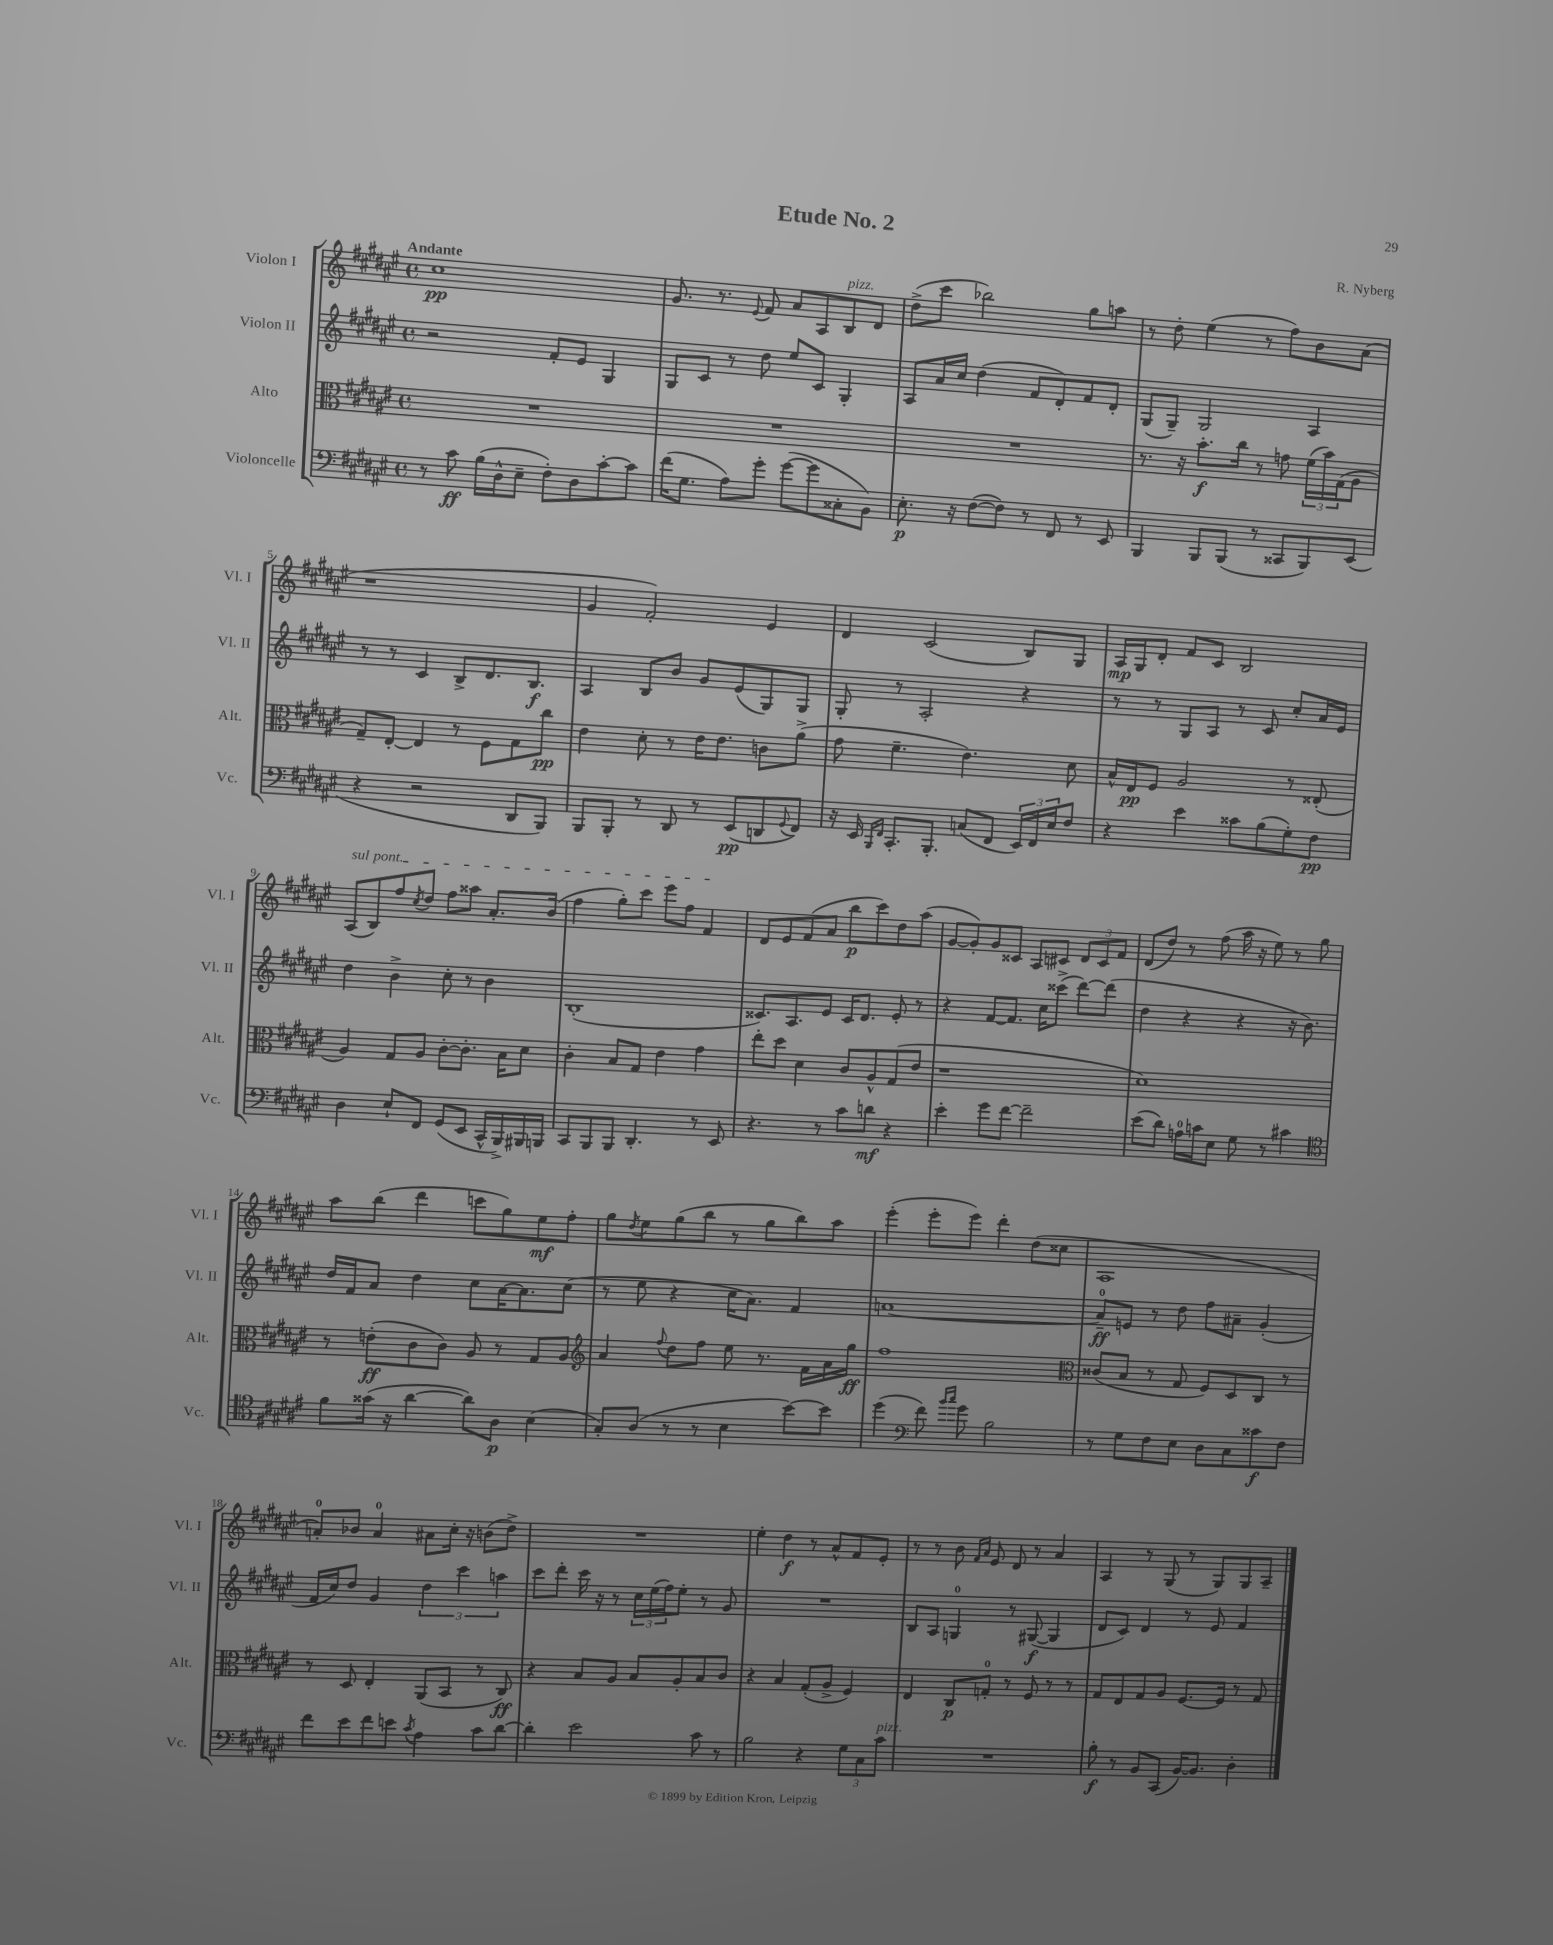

**kern	**dynam	**kern	**dynam	**kern	**dynam	**kern	**dynam
*part4	*part4	*part3	*part3	*part2	*part2	*part1	*part1
*staff4	*staff4	*staff3	*staff3	*staff2	*staff2	*staff1	*staff1
*I"Violoncelle	*	*I"Alto	*	*I"Violon II	*	*I"Violon I	*
*I'Vc.	*	*I'Alt.	*	*I'Vl. II	*	*I'Vl. I	*
*clefF4	*	*clefC3	*	*clefG2	*	*clefG2	*
*k[f#c#g#d#a#e#]	*	*k[f#c#g#d#a#e#]	*	*k[f#c#g#d#a#e#]	*	*k[f#c#g#d#a#e#]	*
*M4/4	*	*M4/4	*	*M4/4	*	*M4/4	*
*met(c)	*	*met(c)	*	*met(c)	*	*met(c)	*
=1	=1	=1	=1	=1	=1	=1	=1
!	!	!	!	!	!	!LO:TX:a:B:t=Andante	!
8r	.	1r	.	2r	.	1cc#	pp
8c#\	ff	.	.	.	.	.	.
(16B\LL	.	.	.	.	.	.	.
16D#^^\J	.	.	.	.	.	.	.
8E#~\J	.	.	.	.	.	.	.
8F#'\L)	.	.	.	8f#'/L	.	.	.
8D#\	.	.	.	8e#/J	.	.	.
[8c#'\	.	.	.	4G#/	.	.	.
8c#\J]	.	.	.	.	.	.	.
=2	=2	=2	=2	=2	=2	=2	=2
(16f#\KL	.	1r	.	8G#/L	.	8.g#/	.
8.G#\J	.	.	.	.	.	.	.
.	.	.	.	8c#/J	.	.	.
.	.	.	.	.	.	8.r	.
8A#\L)	.	.	.	8r	.	.	.
.	.	.	.	.	.	8qqe#/	.
8g#'\J	.	.	.	8dd#\	.	8f#/	.
([8g#\L	.	.	.	8ee#/L	.	8a#/L	.
8g#\]	.	.	.	8c#/J	.	8A#/	.
!	!	!	!	!	!	!LO:TX:a:i:t=pizz.	!
8C##X'\	.	.	.	4G#'/	.	8B/	.
8BB\J)	.	.	.	.	.	8d#/J	.
=3	=3	=3	=3	=3	=3	=3	=3
8.E#'\	p	1r	.	8A#/L	.	(8dd#^\L	.
.	.	.	.	16a#/L	.	8ccc#\J	.
16r	.	.	.	16cc#/JJ	.	.	.
([8F#\L	.	.	.	(4dd#\	.	2bb-X\)	.
8F#\J])	.	.	.	.	.	.	.
8r	.	.	.	8f#/L	.	.	.
8FF#/	.	.	.	8d#'/)	.	.	.
8r	.	.	.	8f#/	.	8gg#\L	.
8EE#/	.	.	.	8d#'/J	.	8aan\J	.
=4	=4	=4	=4	=4	=4	=4	=4
4BBB/	.	8.r	.	(8G#/L	.	8r	.
.	.	.	.	8G#~/J)	.	8dd#'\	.
.	.	16r	.	.	.	.	.
8BBB/L	.	8.b'\L	f	2G#/	.	(4ee#\	.
(8BBB/J	.	.	.	.	.	.	.
.	.	16cc#\Jk	.	.	.	.	.
8r	.	8r	.	.	.	8r	.
8CC##X/L	.	8gn\	.	.	.	8ff#\L)	.
8BBB/)	.	(24f#\LL	.	4A#/	.	8b\	.
.	.	24b\)	.	.	.	.	.
.	.	(24G#\J	.	.	.	.	.
(8EE#/J	.	8A#\J	.	.	.	(8a#\J	.
!!LO:LB:g=z
=5	=5	=5	=5	=5	=5	=5	=5
4r	.	8G#~/L)	.	8r	.	1r	.
.	.	[8E#'/J	.	8r	.	.	.
2r	.	4E#/]	.	4c#/	.	.	.
.	.	8r	.	8B^/L	.	.	.
.	.	8F#\L	.	8.d#/	.	.	.
8DD#/L	.	8G#\	.	.	.	.	.
.	.	.	.	8.B/J	f	.	.
8BBB/J)	.	8cc#\J	pp	.	.	.	.
=6	=6	=6	=6	=6	=6	=6	=6
8BBB/L	.	4e#\	.	4A#/	.	4g#/	.
8BBB'/J	.	.	.	.	.	.	.
8r	.	8d#'\	.	8B/L	.	2f#'/)	.
8DD#/	.	8r	.	8b/J	.	.	.
8r	.	16e#\KL	.	8g#/L	.	.	.
.	.	8.e#\J	.	.	.	.	.
(8EE#/L	pp	.	.	(8e#/	.	.	.
8DDn/	.	8cn\L	.	8G#/)	.	4e#/	.
8qqGG#/	.	.	.	.	.	.	.
8FF#/J)	.	(8a#^\J	.	8G#/J	.	.	.
=7	=7	=7	=7	=7	=7	=7	=7
16r	.	8g#\	.	8G#'/	.	4d#/	.
16EE#/	.	.	.	.	.	.	.
16qqBBB/LL	.	.	.	.	.	.	.
16qqFF#/JJ	.	.	.	.	.	.	.
8.CC#'/L	.	4.f#~\	.	8r	.	.	.
.	.	.	.	2A#'/	.	(2c#/	.
8.BBB'/J	.	.	.	.	.	.	.
(8Cn/L	.	4.e#\)	.	.	.	.	.
8FF#/J	.	.	.	.	.	.	.
24EE#/LL)	.	.	.	4r	.	8B/L)	.
24FF#/	.	.	.	.	.	.	.
24E#/J	.	.	.	.	.	.	.
8F#/J	.	8d#\	.	.	.	8G#/J	.
=8	=8	=8	=8	=8	=8	=8	=8
4r	.	16B^^/LL	.	8r	.	16A#/LL	mp
.	.	16E#/J	pp	.	.	16G#/J	.
.	.	8F#/J	.	8r	.	8d#'/J	.
4e#\	.	2A#/	.	8G#/L	.	8f#/L	.
.	.	.	.	8A#/J	.	8c#/J	.
8c##X\L	.	.	.	8r	.	2B/	.
(8B\	.	.	.	8c#/	.	.	.
8G#'\)	.	8r	.	8cc#'/L	.	.	.
8F#\J	pp	(8E##X'/	.	16a#/L	.	.	.
.	.	.	.	16e#/JJ	.	.	.
!!LO:LB:g=z
=9	=9	=9	=9	=9	=9	=9	=9
!	!	!	!	!	!	!LO:TX:a:i:t=sul pont.	!
4D#\	.	4A#/)	.	4dd#\	.	(8A#/L	.
.	.	.	.	.	.	8B/)	.
8E#`/L	.	8G#/L	.	4b^\	.	8ff#/	.
.	.	.	.	.	.	8qcc#/	.
8FF#/J	.	8A#/J	.	.	.	8dd#/J	.
(8GG#/L	.	[8c#'\L	.	8cc#'\	.	8ff#\L	.
8EE#/J	.	8.c#'\J]	.	8r	.	8aa##X\J	.
16CC#^^/LL	.	.	.	4b\	.	8.a#'/L	.
16BBB^/)	.	16B\KL	.	.	.	.	.
16BBB#X/	.	8d#\J	.	.	.	.	.
16BBBn/JJ	.	.	.	.	.	(16b/Jk	.
=10	=10	=10	=10	=10	=10	=10	=10
8CC#/L	.	4c#'\	.	(1B'	.	4ff#\	.
8BBB/	.	.	.	.	.	.	.
8BBB/J	.	8B/L	.	.	.	8gg#'\L)	.
4.DD#'/	.	8G#/J	.	.	.	8ccc#\J	.
.	.	4e#\	.	.	.	8eee#\L	.
.	.	.	.	.	.	8ff#\J	.
8r	.	4g#\	.	.	.	4f#/	.
8EE#/	.	.	.	.	.	.	.
=11	=11	=11	=11	=11	=11	=11	=11
4.r	.	8ee#'\L	.	8.c##X/L)	.	8d#/L	.
.	.	8dd#\J	.	.	.	8e#/	.
.	.	.	.	8.A#/	.	.	.
.	.	4d#\	.	.	.	(8f#/	.
8r	.	.	.	8e#/J	.	8a#/J	.
8c#\L	.	8c#/L	.	16c##/KL	.	8bb\L	p
.	.	.	.	8.d#/J	.	.	.
8dn\J	mf	8A#^^/	.	.	.	8ccc#\)	.
4r	.	(8G#/	.	8e#'/	.	8dd#\	.
.	.	8e#/J	.	8r	.	(8aa#\J	.
=12	=12	=12	=12	=12	=12	=12	=12
4e#'\	.	1r	.	4r	.	[8g#/L	.
.	.	.	.	.	.	8g#'/])	.
8g#\L	.	.	.	[8f#/L	.	8g#/	.
[8f#\J	.	.	.	8.f#/J]	.	8c##X/J	.
2f#~\]	.	.	.	.	.	8A#/L	.
.	.	.	.	16cc#\KL	.	.	.
.	.	.	.	(8ccc##X^\J	.	8c#X/J	.
.	.	.	.	[8ddd#\L)	.	12d#/L	.
.	.	.	.	.	.	12c#/	.
.	.	.	.	(8ddd#\J]	.	.	.
.	.	.	.	.	.	12f#/J	.
=13	=13	=13	=13	=13	=13	=13	=13
(8e#\L	.	1d#)	.	4dd#\	.	(8d#/L	.
8d#\J)	.	.	.	.	.	8dd#/J)	.
16An\LL	.	.	.	4r	.	8r	.
16cn\J	.	.	.	.	.	.	.
8E#\J	.	.	.	.	.	(8ff#\	.
8G#\	.	.	.	4r	.	16aa#\	.
.	.	.	.	.	.	16r	.
8r	.	.	.	.	.	8ee#\)	.
4c#X\	.	.	.	16r	.	8r	.
.	.	.	.	8.b\)	.	.	.
.	.	.	.	.	.	8gg#\	.
!!LO:LB:g=z
=14	=14	=14	=14	=14	=14	=14	=14
*clefC4	*	*	*	*	*	*	*
8f#\L	.	8r	.	16dd#/LL	.	8aa#\L	.
.	.	.	.	16f#/J	.	.	.
(16g##X\Jk	.	(8en'\L	ff	8a#/J	.	(8bb\J	.
16r	.	.	.	.	.	.	.
[4a#\	.	8c#\	.	4dd#\	.	4ddd#\	.
.	.	8c#\J)	.	.	.	.	.
8a#\L])	.	8A#/	.	8cc#\L	.	8cccn\L	.
8A#\J	p	8r	.	[16a#\K	.	8gg#\)	.
.	.	.	.	8.a#\]	.	.	.
(4B\	.	8G#/L	.	.	.	8ee#\	mf
.	.	8A#/J	.	(8cc#\J	.	8ff#'\J	.
=15	=15	=15	=15	=15	=15	=15	=15
*	*	*clefG2	*	*	*	*	*
8G#'/L)	.	4a#/	.	8r	.	8gg#\L	.
.	.	.	.	.	.	8qdd#/	.
(8A#/J	.	.	.	8ee#\	.	8ee#\	.
.	.	8qqff#/	.	.	.	.	.
8r	.	8dd#\L	.	4r	.	(8gg#\	.
8r	.	8ff#\J	.	.	.	8bb\J	.
4B\	.	8ee#\	.	16cc#\KL	.	8r	.
.	.	.	.	8.a#\J)	.	.	.
.	.	8.r	.	.	.	8gg#\L	.
[8b\L)	.	.	.	4f#/	.	8bb\)	.
.	.	16f#\LL	.	.	.	.	.
8b\J]	.	16a#\	.	.	.	8aa#\J	.
.	.	16gg#\JJ	ff	.	.	.	.
=16	=16	=16	=16	=16	=16	=16	=16
(4dd#\	.	1ff#	.	[1an	.	(4eee#'\	.
*clefF4	*	*	*	*	*	*	*
8f#\)	.	.	.	.	.	8eee#'\L	.
16qqb/LL	.	.	.	.	.	.	.
16qqcc#/JJ	.	.	.	.	.	.	.
8g#\	.	.	.	.	.	8eee#\J)	.
2B\	.	.	.	.	.	4ddd#'\	.
.	.	.	.	.	.	(8dd#\L	.
.	.	.	.	.	.	8cc##X\J	.
=17	=17	=17	=17	=17	=17	=17	=17
*	*	*clefC3	*	*	*	*	*
8r	.	(8c##X/L	.	8a~/L]	ff	1A#	.
8G#\L	.	8B/J	.	8en/J	.	.	.
8F#\	.	8r	.	8r	.	.	.
8E#\J	.	8G#/	.	8dd#\	.	.	.
8D#\L	.	8F#/L)	.	8ff#\L	.	.	.
8C#\	.	8D#/	.	8a#X~\J	.	.	.
8c##X\	f	8C#/J	.	(4g#'/	.	.	.
8F#\J	.	8r	.	.	.	.	.
!!LO:LB:g=z
=18	=18	=18	=18	=18	=18	=18	=18
8f#\L	.	8r	.	16f#/LL	.	8an'/L)	.
.	.	.	.	16cc#/J)	.	.	.
8e#\	.	8D#/	.	8dd#/J	.	8b-X/J	.
8f#\	.	4E#'/	.	4g#/	.	4a/	.
8en\J	.	.	.	.	.	.	.
8qc#/	.	.	.	.	.	.	.
4A#\	.	(8AA#/L	.	6dd#\	.	8a#X\L	.
.	.	8BB/J	.	.	.	16cc#'\Jk	.
.	.	.	.	6ccc#\	.	.	.
.	.	.	.	.	.	16r	.
8c#\L	.	8r	.	.	.	(8bn\L	.
.	.	.	.	6aan\	.	.	.
[8d#\J	.	8C#/)	ff	.	.	8dd#^\J)	.
=19	=19	=19	=19	=19	=19	=19	=19
4d#'\]	.	4r	.	8ccc#\L	.	1r	.
.	.	.	.	8ddd#'\J	.	.	.
2e#\	.	8B/L	.	16ccc#\	.	.	.
.	.	.	.	16r	.	.	.
.	.	8A#/J	.	8r	.	.	.
.	.	8B/L	.	24cc#\LL	.	.	.
.	.	.	.	(24ee#\	.	.	.
.	.	.	.	24ff#\J)	.	.	.
.	.	8A#'/	.	8ee#'\J	.	.	.
8c#\	.	8B/	.	8r	.	.	.
8r	.	8c#/J	.	8g#/	.	.	.
=20	=20	=20	=20	=20	=20	=20	=20
2B\	.	4r	.	1r	.	4ee#'\	.
.	.	4B/	.	.	.	4dd#\	f
4r	.	(8G#'/L	.	.	.	8r	.
.	.	8A#^/J	.	.	.	8a#^^/L	.
12G#\L	.	4F#/)	.	.	.	8f#/	.
12C#\	.	.	.	.	.	.	.
.	.	.	.	.	.	8e#'/J	.
!LO:TX:a:i:t=pizz.	!	!	!	!	!	!	!
12c#\J	.	.	.	.	.	.	.
=21	=21	=21	=21	=21	=21	=21	=21
1r	.	4E#/	.	8B/L	.	8r	.
.	.	.	.	8A#/J	.	8r	.
.	.	8C#/L	p	4Gn/	.	8b\	.
.	.	.	.	.	.	16qqf#/LL	.
.	.	.	.	.	.	16qqa#/JJ	.
.	.	8Gn'/J	.	.	.	8e#/	.
.	.	8r	.	8r	.	8d#/	.
.	.	8F#/	.	([8G#X/	f	8r	.
.	.	8r	.	4G#/]	.	4a#/	.
.	.	8r	.	.	.	.	.
=22	=22	=22	=22	=22	=22	=22	=22
8B'\	f	8G#/L	.	8d#/L	.	4A#/	.
8r	.	8E#/	.	8c#/J)	.	.	.
8BB/L	.	8G#/	.	4d#/	.	8r	.
(8CC#/J	.	8A#/J	.	.	.	(8G#/	.
[16BB/KL)	.	[8.F#/L	.	8r	.	8r	.
8.BB/J]	.	.	.	.	.	.	.
.	.	.	.	8e#/	.	8G#/L)	.
.	.	16F#/Jk]	.	.	.	.	.
4D#'\	.	8r	.	4f#/	.	8G#/	.
.	.	8G#/	.	.	.	8A#~/J	.
==	==	==	==	==	==	==	==
*-	*-	*-	*-	*-	*-	*-	*-
